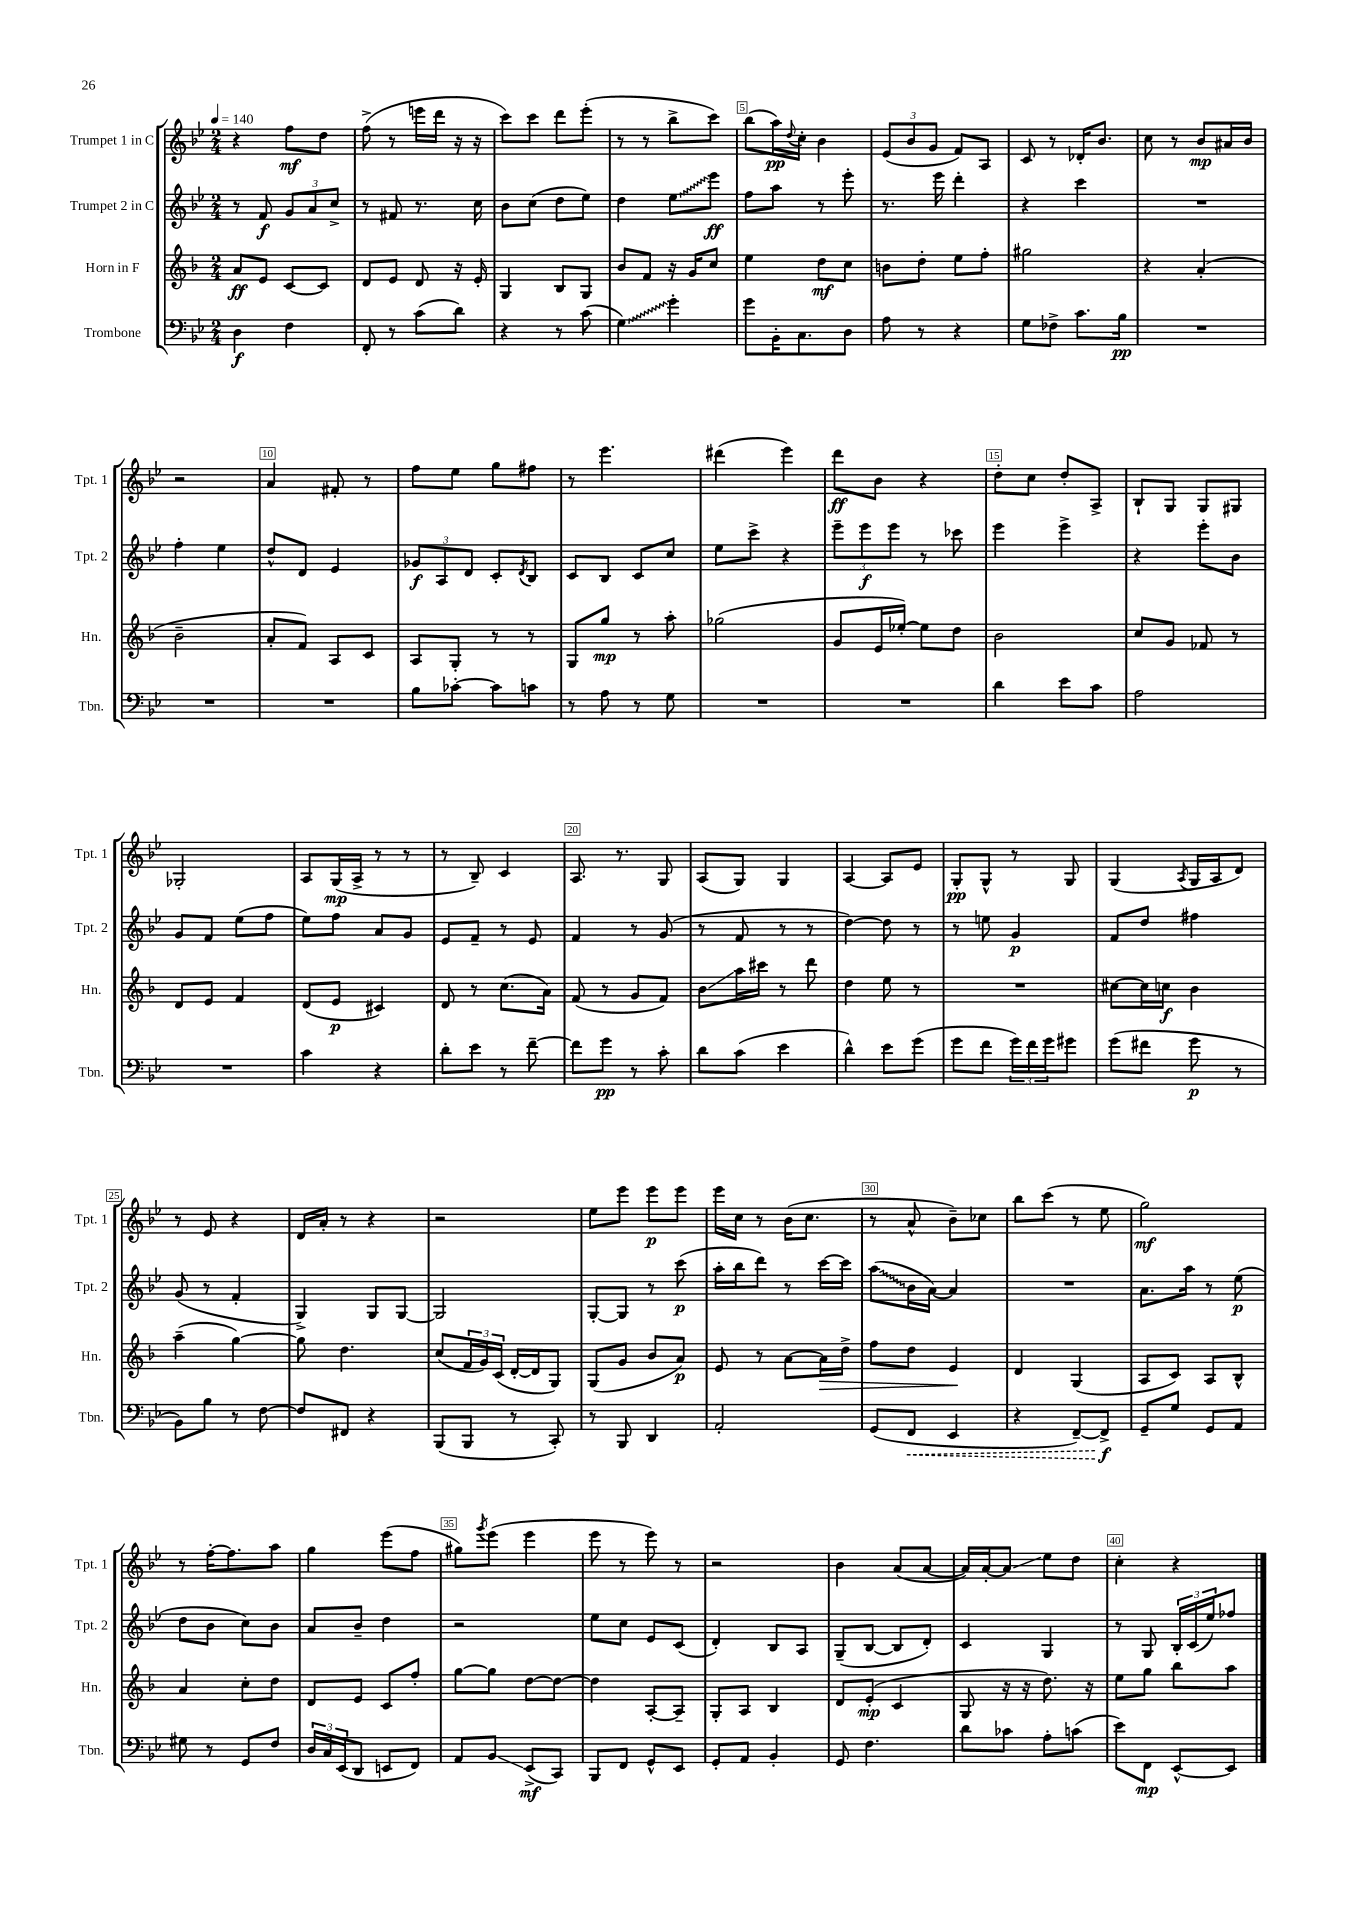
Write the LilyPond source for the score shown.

<<
\new StaffGroup <<
\new Staff = "s0" \with { instrumentName = "Trumpet 1 in C" shortInstrumentName = "Tpt. 1" } {
    \clef treble \key bes \major \numericTimeSignature \time 2/4 \tempo 4 = 140
    r4 f''8\mf d''8 |
    f''8->( r8 e'''16 d'''16 r16 r16 |
    c'''8) c'''8 d'''8 ees'''8-.( |
    r8 r8 bes''8-> c'''8) |
    bes''8( a''16\pp) \appoggiatura { d''8 } c''16-. bes'4 |
    \tuplet 3/2 { ees'8( bes'8 g'8 } f'8) a8 |
    c'8 r8 des'16-. bes'8. |
    c''8 r8 bes'8\mp ais'16 bes'16 |
    r2 |
    a'4 fis'8-. r8 |
    f''8 ees''8 g''8 fis''8 |
    r8 ees'''4. |
    dis'''4( ees'''4) |
    d'''8\ff bes'8 r4 |
    d''8-. c''8 d''8-. a8-> |
    bes8-! g8 g8 gis8 |
    ges2-. |
    a8 g16\mp( a16-> r8 r8 |
    r8 bes8--) c'4 |
    a8. r8. g8 |
    a8( g8) g4 |
    a4~ a8 ees'8 |
    g8-.\pp g8-^ r8 g8 |
    g4( \acciaccatura { a8 } g16 a16 d'8) |
    r8 ees'8 r4 |
    d'16 a'16-. r8 r4 |
    r2 |
    ees''8 ees'''8 ees'''8\p ees'''8 |
    ees'''16 c''16 r8 bes'16( c''8. |
    r8 a'8-^ bes'8--) ces''8 |
    bes''8 c'''8( r8 ees''8 |
    g''2\mf) |
    r8 f''16~-. f''8. a''8 |
    g''4 ees'''8( f''8 |
    gis''8) \acciaccatura { g'''8 } ees'''8( ees'''4 |
    ees'''8 r8 ees'''8) r8 |
    r2 |
    bes'4 a'8( a'8~ |
    a'16) a'16~-. a'8\glissando ees''8 d''8 |
    c''4-. r4 \bar "|." |
}
\new Staff = "s1" \with { instrumentName = "Trumpet 2 in C" shortInstrumentName = "Tpt. 2" } {
    \clef treble \key bes \major \numericTimeSignature \time 2/4
    r8 f'8\f \tuplet 3/2 { g'8 a'8 c''8-> } |
    r8 fis'8 r8. c''16 |
    bes'8 c''8( d''8 ees''8) |
    d''4 \once \override Glissando.style = #'zigzag ees''8\glissando ees'''8\ff |
    f''8 a''8 r8 ees'''8-. |
    r8. ees'''16 d'''4-. |
    r4 c'''4 |
    R2 |
    f''4-. ees''4 |
    d''8-^ d'8 ees'4 |
    \tuplet 3/2 { ges'8\f a8 d'8 } c'8-. \acciaccatura { d'8 } bes8 |
    c'8 bes8 c'8 c''8 |
    ees''8 c'''8-> r4 |
    \tuplet 3/2 { ees'''8-- ees'''8\f ees'''8 } r8 ces'''8 |
    ees'''4 ees'''4-> |
    r4 ees'''8-. bes'8 |
    g'8 f'8 ees''8( f''8 |
    ees''8) f''8 a'8 g'8 |
    ees'8 f'8-- r8 ees'8 |
    f'4 r8 g'8( |
    r8 f'8 r8 r8 |
    d''4~) d''8 r8 |
    r8 e''8 g'4\p |
    f'8 d''8 fis''4 |
    g'8( r8 f'4-. |
    g4->) g8 g8~ |
    g2 |
    g8~-. g8 r8 c'''8\p( |
    a''16-. bes''16 d'''8) r8 c'''16~ c'''16 |
    \once \override Glissando.style = #'zigzag a''8\glissando( bes'16 a'16~) a'4 |
    R2 |
    a'8. a''16 r8 ees''8\p( |
    d''8 bes'8 c''8) bes'8 |
    a'8 bes'8-- d''4 |
    r2 |
    ees''8 c''8 ees'8 c'8( |
    d'4-.) bes8 a8 |
    g8--( bes8~ bes8 d'8-.) |
    c'4 g4 |
    r8 g8 \tuplet 3/2 { bes16-. c'16( ees''16) } fes''8 \bar "|." |
}
\new Staff = "s2" \with { instrumentName = "Horn in F" shortInstrumentName = "Hn." } {
    \clef treble \key f \major \numericTimeSignature \time 2/4
    a'8\ff e'8 c'8~ c'8 |
    d'8 e'8 d'8 r16 e'16-. |
    g4 bes8 g8 |
    bes'8 f'8 r16 g'16 c''8 |
    e''4 d''8\mf c''8 |
    b'8 d''8-. e''8 f''8-. |
    gis''2 |
    r4 a'4-.( |
    bes'2-- |
    a'8-. f'8) a8 c'8 |
    a8 g8-. r8 r8 |
    g8 g''8\mp r8 a''8-. |
    ges''2( |
    g'8 e'16 ees''16~-.) ees''8 d''8 |
    bes'2 |
    c''8 g'8 fes'8 r8 |
    d'8 e'8 f'4 |
    d'8( e'8\p cis'4) |
    d'8 r8 c''8.( a'16) |
    f'8( r8 g'8 f'8) |
    bes'8\glissando a''16 cis'''16 r8 d'''8 |
    d''4 e''8 r8 |
    R2 |
    cis''8~ cis''16 c''16\f bes'4 |
    a''4--( g''4~) |
    g''8 d''4. |
    c''8( \tuplet 3/2 { f'16 g'16) c'16( } d'16~-. d'16 g8) |
    g8( g'8 bes'8 a'8\p) |
    e'8 r8 a'8~ a'16\> d''16-> |
    f''8 d''8 e'4\! |
    d'4 g4( |
    a8 c'8) a8 bes8-^ |
    a'4 c''8-. d''8 |
    d'8 e'8 c'8 f''8-. |
    g''8~ g''8 d''8~ d''8~ |
    d''4 a8~-. a8-- |
    g8-. a8 bes4 |
    d'8 e'8-.\mp( c'4 |
    g8 r16 r16 d''8.) r16 |
    e''8 g''8 bes''8 a''8 \bar "|." |
}
\new Staff = "s3" \with { instrumentName = "Trombone" shortInstrumentName = "Tbn." } {
    \clef bass \key bes \major \numericTimeSignature \time 2/4
    d4\f f4 |
    f,8-. r8 c'8( d'8) |
    r4 r8 c'8( |
    \once \override Glissando.style = #'zigzag g4\glissando) g'4-. |
    g'8 bes,16-. c8. d8 |
    a8 r8 r4 |
    g8 fes8-> c'8. bes16\pp |
    R2 |
    R2 |
    R2 |
    bes8 ces'8~-. ces'8 c'8 |
    r8 a8 r8 g8 |
    R2 |
    R2 |
    d'4 ees'8 c'8 |
    a2 |
    R2 |
    c'4 r4 |
    d'8-. ees'8 r8 f'8~-- |
    f'8 g'8\pp r8 c'8-. |
    d'8 c'8( ees'4 |
    d'4-^) ees'8 g'8( |
    g'8 f'8 \tuplet 3/2 { g'16) f'16 g'16 } gis'8 |
    g'8( fis'8 g'8\p r8 |
    bes,8) bes8 r8 f8~ |
    f8 fis,8 r4 |
    bes,,8( bes,,8 r8 c,8-.) |
    r8 bes,,8 d,4 |
    a,2-. |
    g,8( \once \override Hairpin.style = #'dashed-line f,8\< ees,4 |
    r4 f,8~--) f,8->\f\! |
    g,8-- g8 g,8 a,8 |
    gis8 r8 g,8 f8 |
    \tuplet 3/2 { d16 c16 ees,16( } d,8 e,8 f,8) |
    a,8 bes,8\glissando ees,8->\mf( c,8) |
    bes,,8 f,8 g,8-^ ees,8 |
    g,8-. a,8 bes,4-. |
    g,8 f4. |
    d'8 ces'8 a8-. c'8( |
    ees'8) f,8\mp ees,8~-^ ees,8 \bar "|." |
}
>>
>>
\layout { \context { \Score \override BarNumber.break-visibility = ##(#f #t #t) barNumberVisibility = #(every-nth-bar-number-visible 5) \override BarNumber.stencil = #(make-stencil-boxer 0.1 0.3 ly:text-interface::print) } }
